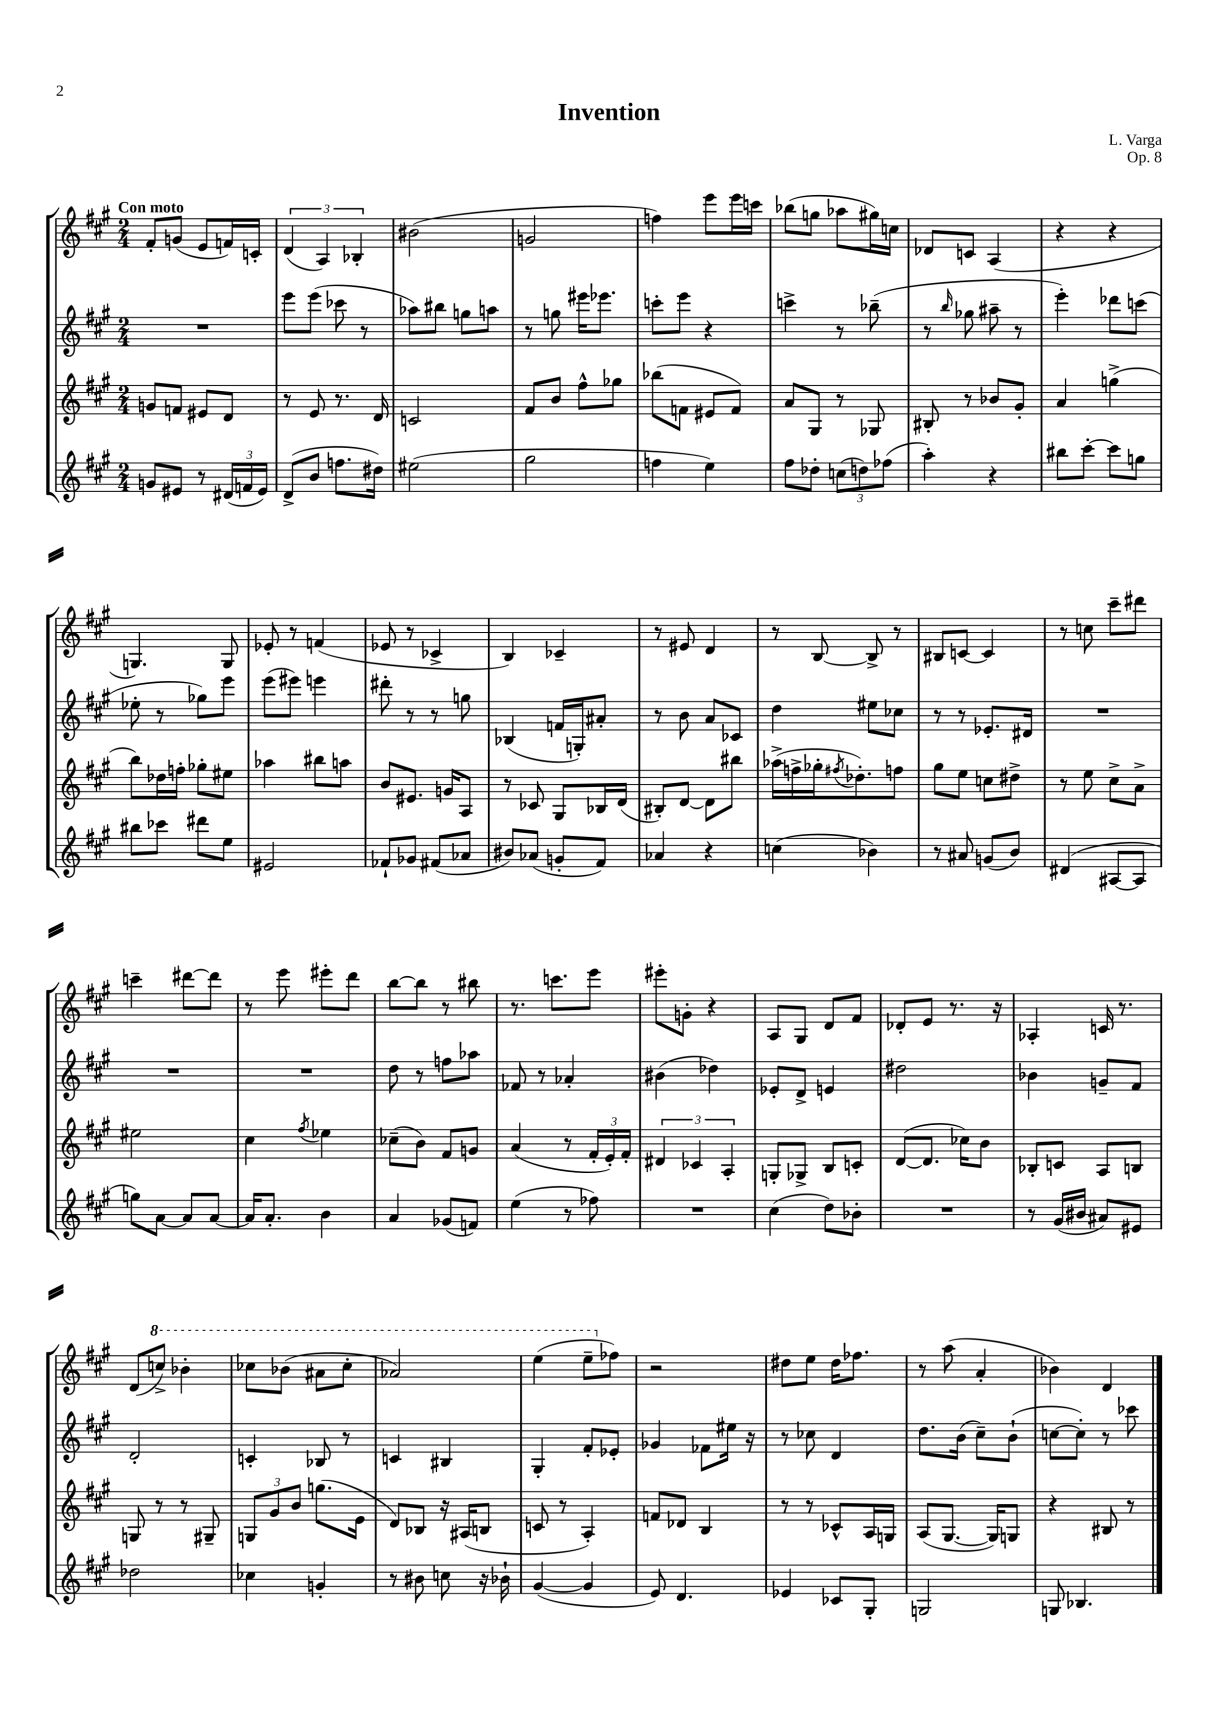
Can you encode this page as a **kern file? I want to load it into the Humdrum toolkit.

**kern	**kern	**kern	**kern
*staff4	*staff3	*staff2	*staff1
*clefG2	*clefG2	*clefG2	*clefG2
*k[f#c#g#]	*k[f#c#g#]	*k[f#c#g#]	*k[f#c#g#]
*M2/4	*M2/4	*M2/4	*M2/4
8g	8g	2r	8f#'
8e#	8f	.	(8g
8r	8e#	.	8e
(24d#	8d	.	16f)
24f	.	.	.
.	.	.	16c'
24e#)	.	.	.
=	=	=	=
(8d^	8r	8eee	(6d
8b	8e	(8eee	.
.	.	.	6A)
8.ff	8.r	8ccc-	.
.	.	.	6B-'
.	.	8r	.
16dd#)	16d	.	.
=	=	=	=
(2ee#	2c	8aa-)	(2b#
.	.	8bb#	.
.	.	8gg	.
.	.	8aa	.
=	=	=	=
2gg#	8f#	8r	2g
.	8b	8gg	.
.	8ff#^^	16eee#	.
.	.	8.eee-	.
.	8gg-	.	.
=	=	=	=
4ff	(8bb-	8ccc'	4ff)
.	8f	8eee	.
4ee)	8e#	4r	8eee
.	8f)	.	16eee
.	.	.	16ccc
=	=	=	=
8ff#	8a	4ccc^	(8bb-
8dd-'	8G#	.	8gg
(12cc	8r	8r	8aa-
12dd)	.	.	.
.	8G-	(8bb-~	16gg#)
(12ff-	.	.	.
.	.	.	16cc
=	=	=	=
4aa')	8B#'	8r	8d-
.	.	16qqbb	.
.	8r	8gg-	8c
4r	8b-	8aa#~	(4A
.	8g#'	8r	.
=	=	=	=
8bb#	4a	4eee')	4r
[8ccc#'	.	.	.
8ccc#]	(4gg^	8ddd-	4r
8gg	.	(8ccc	.
=	=	=	=
8bb#	8bb)	8ee-'	4.G)
8ccc-	16dd-	8r	.
.	16ff'	.	.
8ddd#	8gg-'	8gg-)	.
8ee	8ee#	8eee	8G
=	=	=	=
2e#	4aa-	(8eee	8e-'
.	.	8eee#)	8r
.	8bb#	4eee	(4f
.	8aa	.	.
=	=	=	=
8f-`	8b	8ddd#'	8e-
8g-	8.e#	8r	8r
(8f#	.	8r	4c-^
.	16g	.	.
8a-	8A	8gg	.
=	=	=	=
8b#)	8r	(4B-	4B)
(8a-	8c-	.	.
8g'	8G#	16f	4c-~
.	.	16G')	.
8f#)	16B-	8a#'	.
.	(16d	.	.
=	=	=	=
4a-	8B#')	8r	8r
.	[8d	8b	8e#
4r	8d]	8a	4d
.	8bb#	8c-	.
=	=	=	=
(4cc	(16aa-^	4dd	8r
.	16ff^	.	.
.	16gg-'	.	[8B
.	8qff#	.	.
.	8.dd-')	.	.
4b-)	.	8ee#	8B^]
.	8ff	8cc-	8r
=	=	=	=
8r	8gg#	8r	8B#
8a#	8ee	8r	[8c
(8g	8cc	8.e-'	4c]
8b)	8dd#^	.	.
.	.	16d#	.
=	=	=	=
(4d#	8r	2r	8r
.	8ee	.	8cc
[8A#	8cc#^	.	8ccc#~
8A#]	8a^	.	8ddd#
=	=	=	=
8gg)	2ee#	2r	4ccc~
[8a	.	.	.
8a]	.	.	[8ddd#
[8a	.	.	8ddd#]
=	=	=	=
16a]	4cc#	2r	8r
8.a'	.	.	.
.	.	.	8eee
.	8qff#	.	.
4b	4ee-	.	8eee#'
.	.	.	8ddd
=	=	=	=
4a	(8cc-~	8dd	[8bb
.	8b)	8r	8bb]
(8g-	8f#	8ff	8r
8f)	8g	8aa-	8bb#
=	=	=	=
(4ee	(4a	8f-	8.r
.	.	8r	.
.	.	.	8.ccc
8r	8r	4a-'	.
8ff-)	24f#'	.	8eee
.	24e')	.	.
.	24f#'	.	.
=	=	=	=
2r	6d#	(4b#	8eee#'
.	.	.	8g'
.	6c-	.	.
.	.	4dd-)	4r
.	6A'	.	.
=	=	=	=
(4cc#	8G'	8e-'	8A
.	8G-^	8d^	8G#
8dd)	8B	4e	8d
8b-'	8c'	.	8f#
=	=	=	=
2r	([8d	2dd#	8d-'
.	8.d]	.	8e
.	.	.	8.r
.	16cc-)	.	.
.	8b	.	.
.	.	.	16r
=	=	=	=
8r	8B-'	4b-	4A-'
(16g#	8c	.	.
16b#	.	.	.
8a#)	8A	8g~	16c
.	.	.	8.r
8e#	8B	8f#	.
=	=	=	=
2dd-	8G	2d'	(8d
.	8r	.	8ccc^)
.	8r	.	4bb-'
.	8G#~	.	.
=	=	=	=
4cc-	12G	4c'	8ccc-
.	12g#	.	.
.	.	.	(8bb-
.	12b	.	.
4g'	(8.gg	8B-	8aa#
.	.	8r	8ccc-'
.	16e	.	.
=	=	=	=
8r	8d)	4c	2aa-)
8b#	8B-	.	.
8cc	16r	4B#	.
.	(16A#	.	.
16r	8B	.	.
16b-`	.	.	.
=	=	=	=
([4g#	8c	4G#'	(4eee
.	8r	.	.
4g#]	4A')	8f#'	8eee~
.	.	8e-'	8ff-)
=	=	=	=
8e)	8f	4g-	2r
4.d	8d-	.	.
.	4B	8f-	.
.	.	16ee#	.
.	.	16r	.
=	=	=	=
4e-	8r	8r	8dd#
.	8r	8cc-	8ee
8c-	8c-^^	4d	16dd#
.	.	.	8.ff-
8G#'	16A	.	.
.	16G	.	.
=	=	=	=
2G	(8A	8.dd	8r
.	[8.G#	.	(8aa
.	.	(16b	.
.	.	8cc#~)	4a'
.	16G#])	.	.
.	8G	(8b`	.
=	=	=	=
8G	4r	[8cc	4b-)
4.B-	.	8cc'])	.
.	8B#	8r	4d
.	8r	8ccc-	.
==	==	==	==
*-	*-	*-	*-
